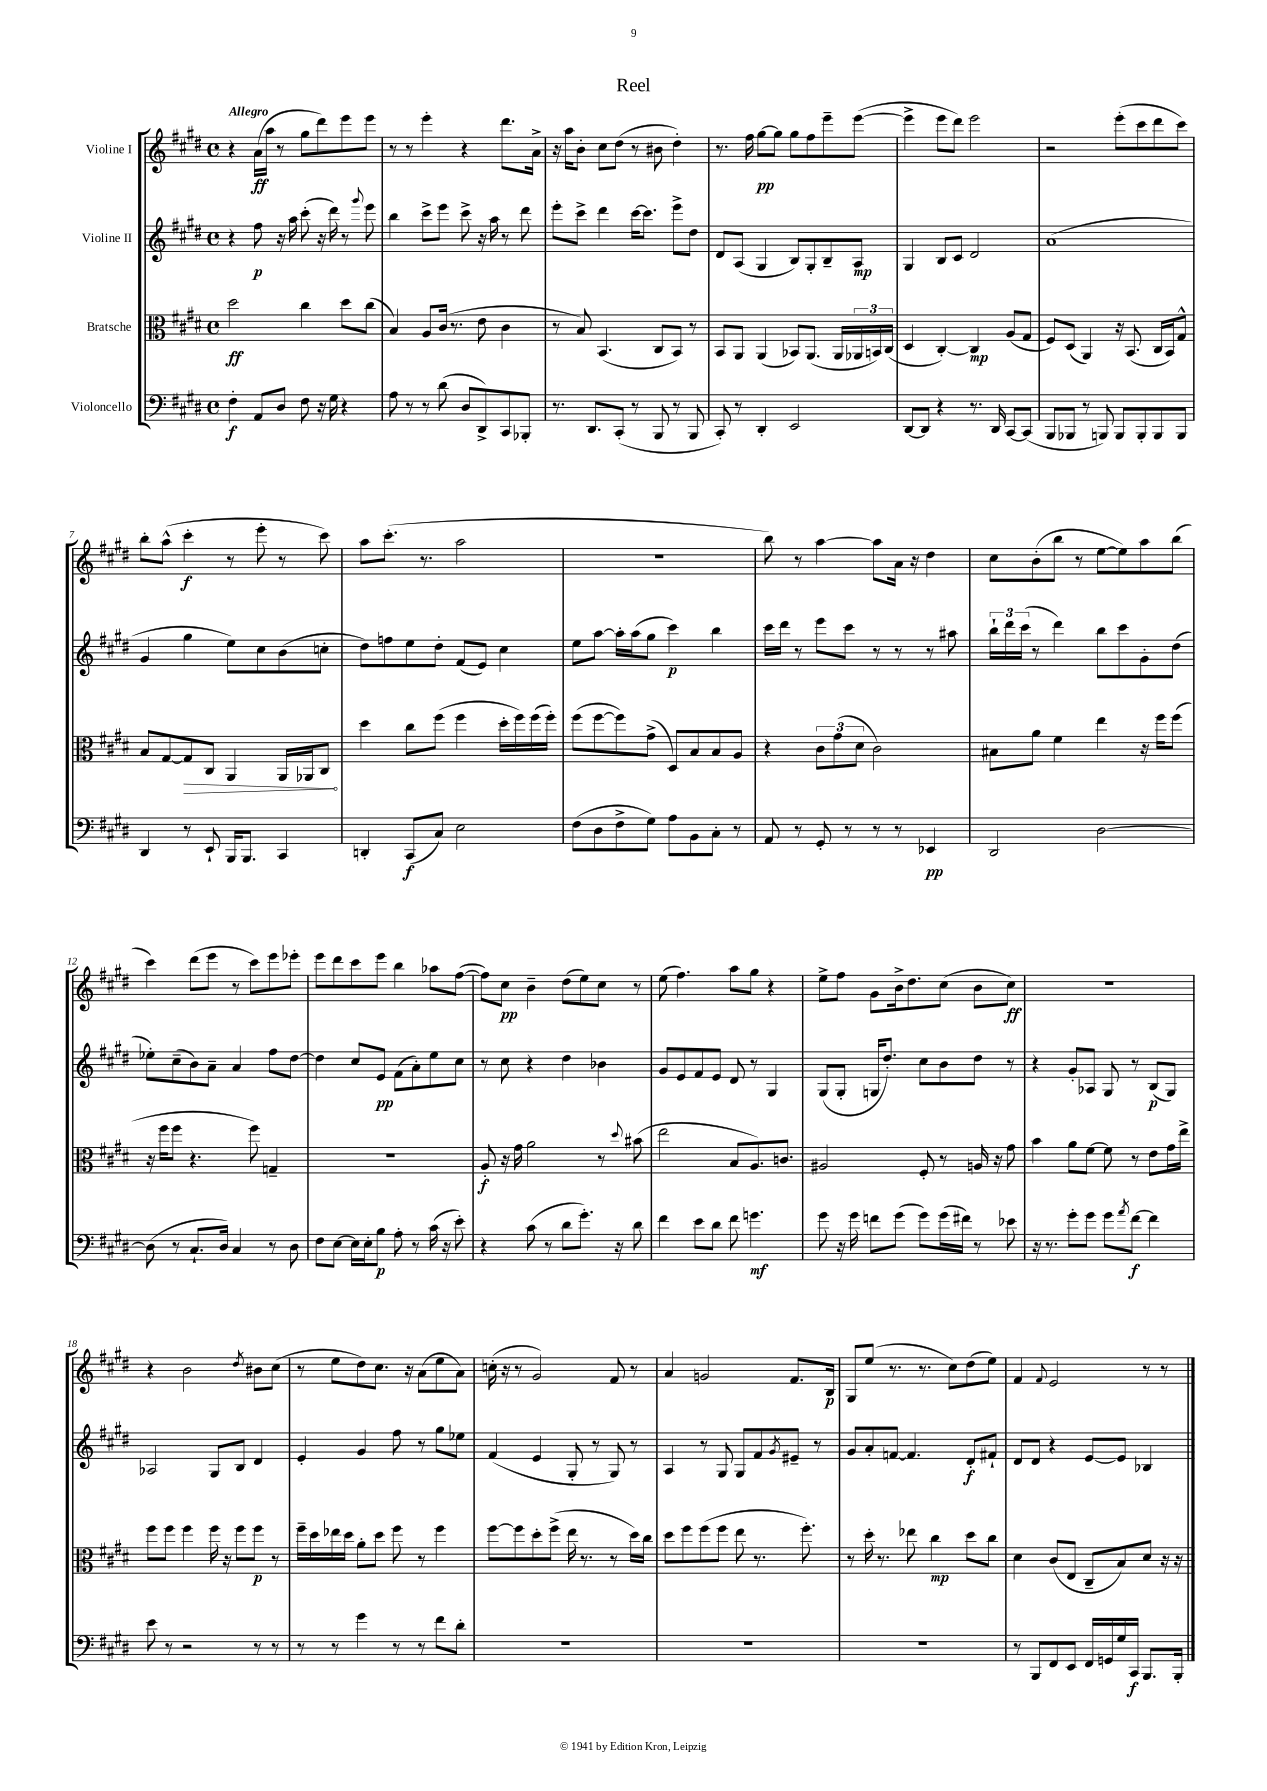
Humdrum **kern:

**kern	**kern	**kern	**kern
*staff4	*staff3	*staff2	*staff1
*clefF4	*clefC3	*clefG2	*clefG2
*k[f#c#g#d#]	*k[f#c#g#d#]	*k[f#c#g#d#]	*k[f#c#g#d#]
*M4/4	*M4/4	*M4/4	*M4/4
*met(c)	*met(c)	*met(c)	*met(c)
4F#'\	2dd#\	4r	4r
8AA/L	.	8ff#\	(16a\LL
.	.	.	16aa\JJ
8D#/J	.	16r	8r
.	.	16aa\	.
8F#\	4cc#\	(8ccc#'\	8gg#\L
16r	.	16r	8ddd#\)
16G#\	.	16ddd#\)	.
4r	8dd#\L	8r	8eee\
.	.	8qqggg#/	.
.	(8cc#\J	8eee\	8eee\J
=	=	=	=
8A\	4B/)	4bb\	8r
8r	.	.	8r
8r	8A/L	8ccc#^\L	4eee'\
(8d#\	(16c#/Jk	8eee\J	.
.	8.r	.	.
8D#/L	.	8ccc#^\	4r
8DD#^/)	8e\	16r	.
.	.	16aa\	.
8CC#/	4c#\	8r	8.ddd#\L
8BBB-'/J	.	8ddd#\	.
.	.	.	16a^\Jk
=	=	=	=
8.r	8r	8eee'\L	16r
.	.	.	16aa\LK
.	8B/)	8ccc#^\J	8b'\J
8.DD#/L	.	.	.
.	(4.BB/	4ddd#\	8cc#\L
(8CC#'/J	.	.	(8dd#\J
8r	.	[16ccc#\LK	8r
.	.	8.ccc#\]J	.
8BBB/	8C#/L	.	8b#\
8r	8BB/J)	8eee^\L	4dd#'\)
8BBB/	8r	8dd#\J	.
=	=	=	=
8CC#'/)	8BB/L	8d#/L	8.r
8r	8AA/J	(8A/J	.
.	.	.	16ff#\
4DD#'/	(4AA/	4G#/	[8gg#\L
.	.	.	8gg#\]J
2EE/	8BB-/L)	8B/L)	8gg#\L
.	(8.AA/J	8G#'/	8ff#\
.	.	8B~/	8eee~\
.	16AA/LL	.	.
.	24AA-/	8A/J	([8eee\J
.	24BB/)	.	.
.	(24C#/JJ	.	.
=	=	=	=
[8DD#/L	4D#/	4G#/	4eee^\]
8DD#/]J	.	.	.
4r	[4C#'/)	8B/L	8eee\L
.	.	8c#/J	8ddd#\J)
8.r	4C#/]	2d#/	2eee\
16DD#/	.	.	.
[8CC#/L	(8A/L	.	.
(8CC#/]J	8G#/J	.	.
=	=	=	=
8BBB/L	8F#/L)	(1a	2r
8BBB-/J	(8D#/J	.	.
8r	4AA/)	.	.
8BBB/)	.	.	.
8BBB/L	16r	.	(8eee'\L
.	(8.BB/	.	.
8BBB'/	.	.	8ccc#\
8BBB/	16C#/LL	.	8ddd#\
.	16BB/J)	.	.
8BBB/J	8G#^^/J	.	8ccc#\J)
=	=	=	=
4DD#/	8B/L	4g#/	8bb'\L
.	[8G#/	.	(8aa^^\J
8r	8G#/]	4gg#\	4ccc#'\
8EE`/	8C#/J	.	.
16BBB/LK	4AA/	8ee\L)	8r
8.BBB/J	.	.	.
.	.	8cc#\	8eee'\
4CC#/	16AA/LL	(8b\	8r
.	16AA-/J	.	.
.	8C#/J	8cc'\J	8ccc#\)
=	=	=	=
4DD'/	4dd#\	8dd#\L)	8aa\L
.	.	8ff\	(8.ccc#'\J
(8CC#/L	8cc#\L	8ee\	.
.	.	.	8.r
8C#/J)	(8ff#\J	8dd#'\J	.
2E\	4ff#\	(8f#/L	2aa\
.	.	8e/J)	.
.	16dd#'\LL	4cc#\	.
.	16ff#\)	.	.
.	(16ff#\	.	.
.	16ff#'\JJ)	.	.
=	=	=	=
(8F#\L	(8ff#\L	8ee\L	1r
8D#\	[8ff#\	[8aa\J	.
8F#^\	8ff#\])	16aa'\]LL	.
.	.	(16aa\J	.
8G#\J)	(8g#^\J	8gg#\J	.
8A\L	8D#/L)	4ccc#\)	.
8BB\	8B/	.	.
8C#'\J	8B/	4bb\	.
8r	8A/J	.	.
=	=	=	=
8AA/	4r	16ccc#\LL	8bb\)
.	.	16ddd#\JJ	.
8r	.	8r	8r
8GG#'/	12c#\L	8eee\L	[4aa\
.	(12g#\	.	.
8r	.	8ccc#\J	.
.	12d#\J	.	.
8r	2c#\)	8r	8aa\]L
8r	.	8r	16a\Jk
.	.	.	16r
4EE-/	.	8r	4dd#\
.	.	8aa#\	.
=	=	=	=
2DD#/	8B#\L	24bb`\LL	8cc#\L
.	.	24ddd#\	.
.	.	(24ccc#\JJ	.
.	8a\J	8r	(8b'\
.	4f#\	4ddd#\)	8bb\J
.	.	.	8r
[2D#\	4ee\	8bb\L	[8ee\L
.	.	8ccc#\	8ee\])
.	16r	8g#'\	8aa\
.	16ff#\LK	.	.
.	(8ff#\J	(8dd#\J	(8bb\J
=	=	=	=
(8D#\]	16r	8ee-'\L)	4ccc#\)
.	16ff#\LK	.	.
8r	8ff#\J	(8cc#~\	.
8.C#`/L	4.r	8b\)	(8ddd#\L
.	.	8a~\J	8eee\J
16D#/Jk)	.	.	.
4C#/	.	4a/	8r
.	8ff#\)	.	8ccc#\L)
8r	4G~/	8ff#\L	8eee\
8D#\	.	[8dd#\J	8eee-'\J
=	=	=	=
8F#\L	1r	4dd#\]	8eee\L
[8E\J	.	.	8ddd#\
16E\]LL	.	8cc#/L	8ccc#\
16E'\J	.	.	.
8B\J	.	8e/J	8eee\J
8A'\	.	(8f#\L	4bb\
8r	.	8a'\)	.
(16c#\	.	8ee\	8aa-\L
16r	.	.	.
8e'\)	.	8cc#\J	([8ff#\J
=	=	=	=
4r	8A'/	8r	8ff#\]L)
.	16r	8cc#\	8cc#\J
.	16g#\	.	.
(8c#\	2a\	4r	4b~\
8r	.	.	.
8d#\L	.	4dd#\	(8dd#\L
8.g#'\J)	.	.	8ee\)
.	8r	4b-\	8cc#\J
16r	.	.	.
.	8qqdd#/	.	.
8d#\	(8b#\	.	8r
=	=	=	=
4f#\	2ee\	8g#/L	(8ee\
.	.	8e/	4.ff#\)
8e\L	.	8f#/	.
8d#\J	.	8e/J	.
8f#\	8B/L	8d#/	8aa\L
4.g\	8.A/)	8r	8gg#\J
.	.	4G#/	4r
.	8.c/J	.	.
=	=	=	=
8g#\	2A#/	(8G#/L	8ee^\L
16r	.	8G#'/J	8ff#\J
16g#\	.	.	.
8f\L	.	16G/LK	8g#\L
.	.	8.dd#'/J)	.
(8g#\J	.	.	16b^\k
.	.	.	8.dd#\
8g#\L)	8F#'/	8cc#\L	.
(16g#\L	8r	8b\	(8cc#\J
16f#\JJ)	.	.	.
8r	16A/	8dd#\J	8b\L
.	16r	.	.
8e-\	8g#\	8r	8cc#\J)
=	=	=	=
16r	4b\	4r	1r
8.r	.	.	.
8g#'\L	8a\L	8g#'/L	.
8g#\J	[8f#\J	8A-/J	.
8g#\L	8f#\]	8G#/	.
8qa/	.	.	.
[8f#\J	8r	8r	.
4f#\]	8e\L	(8B/L	.
.	16g#\L	8G#/J)	.
.	16ee^\JJ	.	.
=	=	=	=
8e\	8ff#\L	2A-/	4r
8r	8ff#\J	.	.
2r	4ff#\	.	2b\
.	16ff#\	8G#/L	.
.	16r	.	.
.	8ff#\L	8B/J	.
.	.	.	8qdd#/
8r	8ff#\J	4d#/	8b#\L
8r	8r	.	(8cc#\J
=	=	=	=
8r	16ff#~\LL	4e'/	8r
.	16dd#\	.	.
8r	16ee-\	.	8ee\L
.	16dd#\JJ	.	.
4g#\	8a'\L	4g#/	8dd#\)
.	8dd#\J	.	8.cc#\J
8r	8ff#\	8ff#\	.
.	.	.	16r
8r	8r	8r	(8a\L
8f#\L	4ff#\	8gg#\L	8ee\
8d#'\J	.	8ee-\J	8a\J)
=	=	=	=
1r	[8ff#\L	(4f#/	(16cc'\
.	.	.	16r
.	8ff#\]	.	8r
.	8dd#'\	4e/	2g#/)
.	(8ff#^\J	.	.
.	16ee\	8G#'/	.
.	8.r	.	.
.	.	8r	.
.	8r	8G#/)	8f#/
.	16dd#\LL)	8r	8r
.	16cc#\JJ	.	.
=	=	=	=
1r	8dd#\L	4A/	4a/
.	8ff#\	.	.
.	(8ff#\	8r	2g/
.	8ff#\J	8G#/	.
.	8ee\	8G#/L	.
.	8.r	8f#/	.
.	.	8qg#/	.
.	.	8e#~/J	8.f#/L
.	8.ff#'\)	.	.
.	.	8r	.
.	.	.	16B/Jk
=	=	=	=
1r	8r	8g#/L	8G#/L
.	16dd#'\	8a'/	(8ee/J
.	8.r	.	.
.	.	[8f/J	8.r
.	8ee-\	4.f/]	.
.	.	.	8.r
.	4cc#\	.	.
.	.	.	8cc#\L)
.	8dd#\L	8d#'/L	(8dd#\
.	8cc#\J	8f#`/J	8ee\J)
=	=	=	=
8r	4d#\	8d#/L	4f#/
8BBB/L	.	8d#/J	.
.	.	.	8qqf#/
8FF#/	(8c#/L	4r	2e/
8EE/J	8E/J	.	.
16FF#/LL	8C#~/L	[8e/L	.
16GG/	.	.	.
16G#/	8B/)	8e/]J	.
16CC#/JJ	.	.	.
8.BBB/L	8d#/J	4B-/	8r
.	16r	.	8r
16BBB'/Jk	16r	.	.
==	==	==	==
*-	*-	*-	*-
